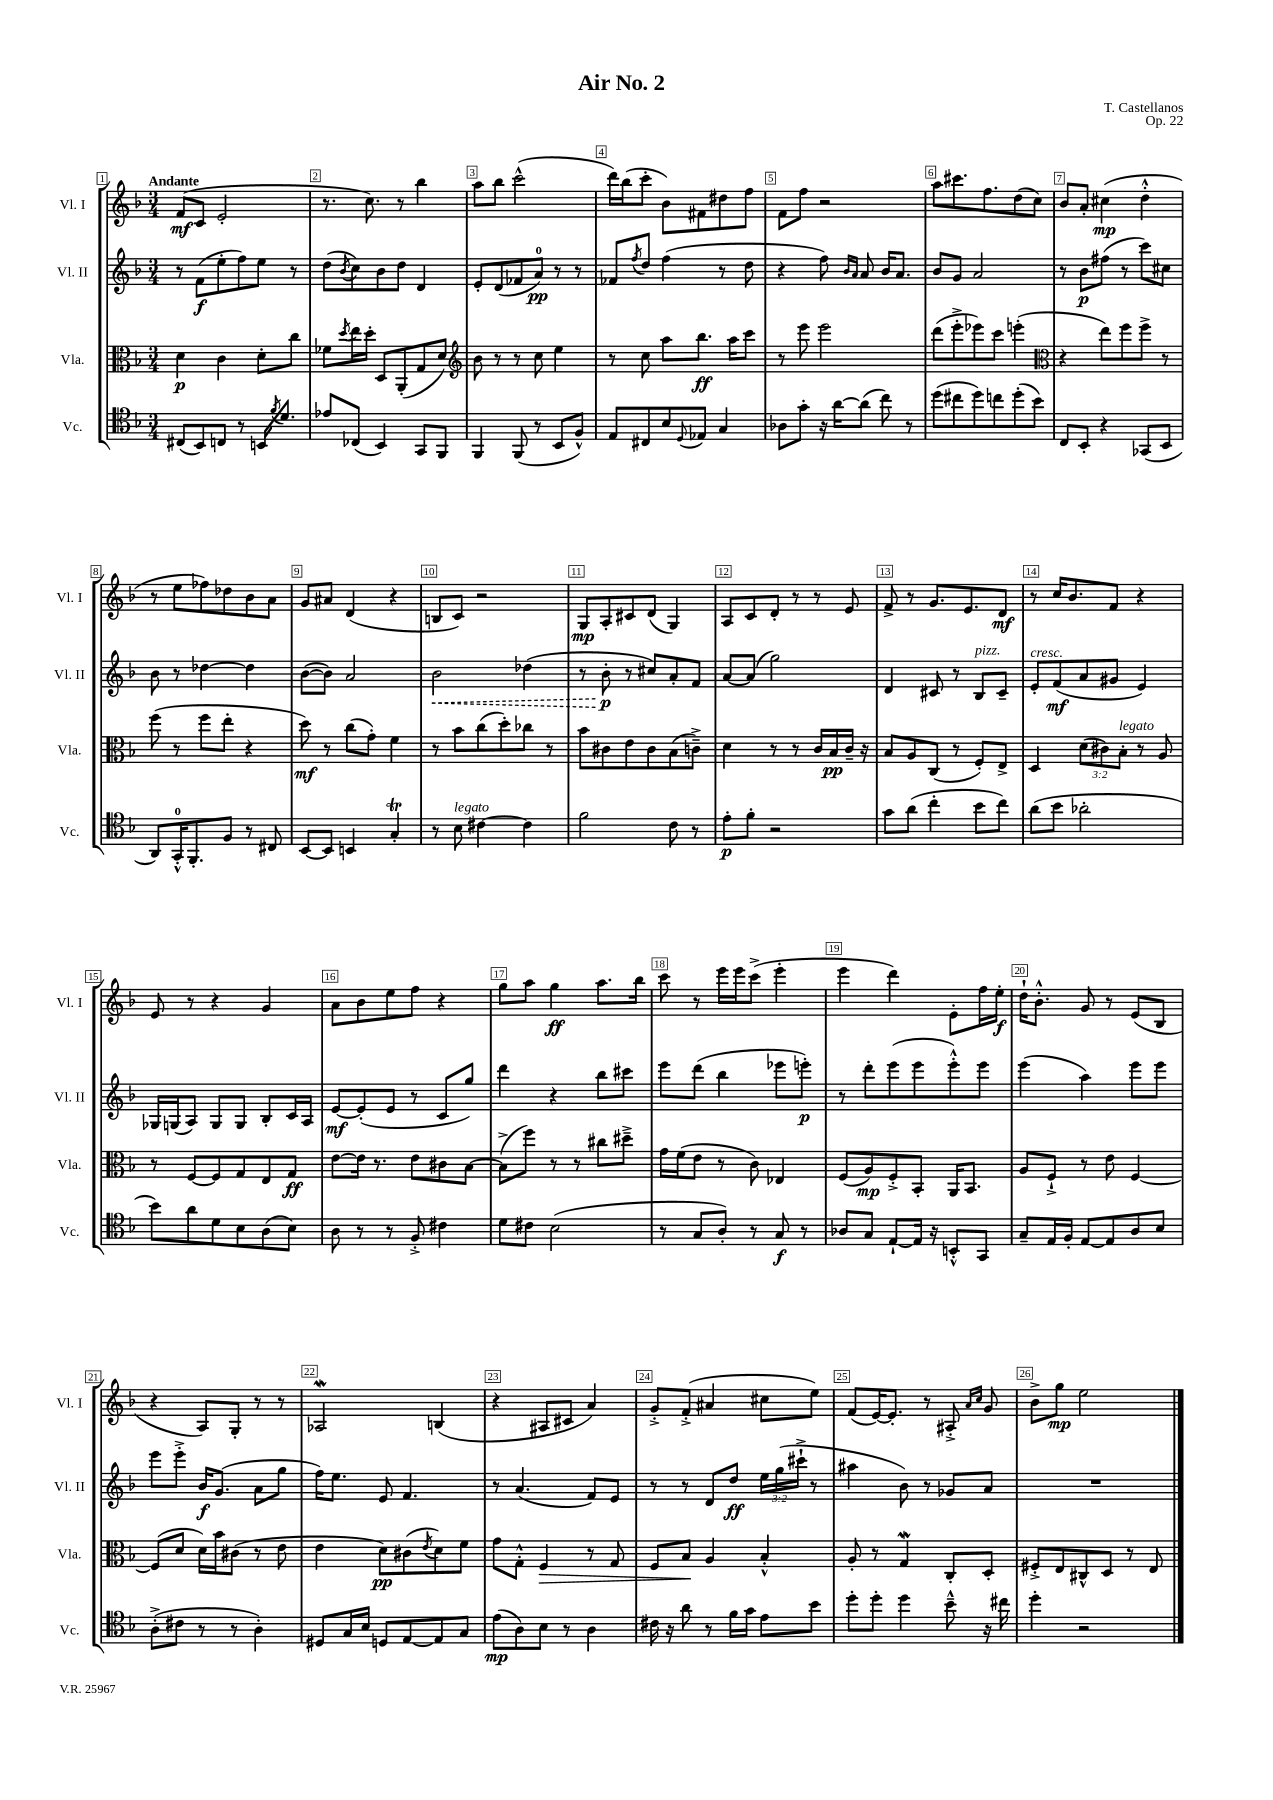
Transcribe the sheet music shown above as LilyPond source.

\header { title = "Air No. 2" composer = "T. Castellanos" opus = "Op. 22" }
<<
\new StaffGroup <<
\new Staff = "s0" \with { instrumentName = "Vl. I" shortInstrumentName = "Vl. I" } {
    \clef treble \key f \major \numericTimeSignature \time 3/4 \tempo "Andante"
    f'8\mf( c'8 e'2-. |
    r8. c''8.) r8 bes''4 |
    a''8 bes''8 c'''2-^( |
    d'''16) bes''16( c'''8-. bes'8) fis'8 dis''8 f''8 |
    f'8 f''8 r2 |
    a''8 cis'''8. f''8. d''8( c''8) |
    bes'8 a'8-. cis''4\mp( d''4-.-^ |
    r8 e''8 fes''8) des''8 bes'8 a'8 |
    g'8 ais'8 d'4( r4 |
    b8 c'8) r2 |
    g8\mp a8-. cis'8 d'8( g4) |
    a8 c'8 d'8-. r8 r8 e'8 |
    f'8-> r8 g'8. e'8. d'8\mf |
    r8 c''16 bes'8. f'8 r4 |
    e'8 r8 r4 g'4 |
    a'8 bes'8 e''8 f''8 r4 |
    g''8 a''8 g''4\ff a''8. bes''16 |
    c'''8 r8 e'''16 e'''16 c'''8->( e'''4-. |
    e'''4 d'''4) e'8-. f''16 e''16-.\f |
    d''16-! bes'8.-.-^ g'8 r8 e'8( bes8 |
    r4 a8) g8-. r8 r8 |
    aes2\mordent b4( |
    r4 ais8 cis'8 a'4) |
    g'8-.-> f'8-.->( ais'4 cis''8 e''8) |
    f'8( e'16~) e'8.-. r8 ais8-.-> \grace { a'16 c''16 } g'8 |
    bes'8-> g''8\mp e''2 \bar "|." |
}
\new Staff = "s1" \with { instrumentName = "Vl. II" shortInstrumentName = "Vl. II" } {
    \clef treble \key f \major \numericTimeSignature \time 3/4 \override Staff.TupletNumber.text = #tuplet-number::calc-fraction-text
    r8 f'8\f( e''8-. f''8) e''8 r8 |
    d''8( \acciaccatura { bes'8 } c''8) bes'8 d''8 d'4 |
    e'8-. d'8( fes'8 a'8-0\pp) r8 r8 |
    fes'8 \acciaccatura { f''8 } d''8 f''4( r8 d''8 |
    r4 f''8) \grace { bes'16 a'16 } a'8 bes'16 a'8. |
    bes'8 g'8 a'2 |
    r8 bes'8\p fis''8( r8 c'''8) cis''8 |
    bes'8 r8 des''4~ des''4 |
    bes'8~( bes'8) a'2 |
    \once \override Hairpin.style = #'dashed-line bes'2\< des''4( |
    r8 bes'8-.\p\! r8 cis''8) a'8-. f'8 |
    a'8~ a'8( g''2) |
    d'4 cis'8 r8 bes8^\markup { \italic "pizz." } cis'8-- |
    e'8-.^\markup { \italic "cresc." } f'8\mf( a'8 gis'8 e'4) |
    ges16 g16( a8) g8 g8 bes8-. c'16 a16 |
    e'8~\mf e'8-.( e'8 r8 c'8 g''8) |
    d'''4 r4 bes''8 cis'''8 |
    e'''8 d'''8( bes''4 ees'''8 e'''8-.\p) |
    r8 d'''8-. e'''8( e'''8 e'''8-.-^) e'''8 |
    e'''4( a''4) e'''8 e'''8 |
    e'''8 e'''8-.-> bes'16\f g'8.( a'8 g''8 |
    f''16) e''8. e'8 f'4. |
    r8 a'4.( f'8) e'8 |
    r8 r8 d'8 d''8\ff \tuplet 3/2 { e''16 g''16( cis'''16-!-> } r8 |
    ais''4 bes'8) r8 ges'8 a'8 |
    R2. \bar "|." |
}
\new Staff = "s2" \with { instrumentName = "Vla." shortInstrumentName = "Vla." } {
    \clef alto \key f \major \numericTimeSignature \time 3/4 \override Staff.TupletNumber.text = #tuplet-number::calc-fraction-text
    d'4\p c'4 d'8-. c''8 |
    fes'8 \acciaccatura { d''8 } e''16 d''16-. d8 a,8-.( g8 d'8) |
    \clef treble bes'8 r8 r8 c''8 e''4 |
    r8 c''8 a''8 bes''8.\ff a''16 c'''8 |
    r8 e'''8 e'''2 |
    d'''8( e'''8-.-> ees'''8) c'''8 e'''4-.( |
    \clef alto r4 e''8) f''8 f''8-> r8 |
    f''8( r8 f''8 e''8-. r4 |
    d''8\mf) r8 c''8( g'8-.) f'4 |
    r8 bes'8 c''8( d''8-.) ces''8 r8 |
    bes'8 cis'8 e'8 cis'8 bes8( c'8--->) |
    d'4 r8 r8 c'16 bes16\pp c'16-- r16 |
    bes8 a8 c8( r8 f8-.) e8-> |
    d4 \tuplet 3/2 { d'8( cis'8) bes8-.^\markup { \italic "legato" } } r8 a8 |
    r8 f8~ f8 g8 e8 g8\ff |
    e'8~ e'16 r8. e'8 cis'8 bes8~ |
    bes8->( f''8) r8 r8 cis''8 dis''8---> |
    g'16 f'16( e'8 r8 c'8) ees4 |
    f8( a8\mp) f8-.-> bes,8-. a,16 bes,8. |
    a8 f8-!-> r8 e'8 f4~ |
    f8( d'8 d'16) bes'16 cis'8( r8 e'8 |
    e'4 d'8\pp) cis'8( \acciaccatura { e'8 } d'8) f'8 |
    g'8 g8-.-^ f4\> r8 g8 |
    f8 bes8\! a4 bes4-.-^ |
    a8-. r8 g4\mordent c8-. d8-. |
    fis8-.-> e8 cis8-^ d8 r8 e8 \bar "|." |
}
\new Staff = "s3" \with { instrumentName = "Vc." shortInstrumentName = "Vc." } {
    \clef tenor \key f \major \numericTimeSignature \time 3/4
    cis8( bes,8) c8 r8 b,16 \acciaccatura { f'8 } d'8. |
    ees'8 ces8( bes,4) g,8 f,8 |
    f,4 f,8( r8 bes,8 f8-^) |
    e8 cis8 bes8 \appoggiatura { d8 } ees8 g4 |
    aes8 g'8-. r16 a'16~ a'8( c''8) r8 |
    d''8( cis''8 d''8) c''8 d''8-.( bes'8) |
    c8 bes,8-. r4 ges,8( bes,8 |
    a,8) g,16-0-.-^ f,8.-. f8 r8 cis8 |
    bes,8~ bes,8 b,4 g4-.\trill |
    r8 bes8^\markup { \italic "legato" } cis'4~ cis'4 |
    f'2 c'8 r8 |
    e'8-.\p f'8-. r2 |
    g'8 a'8( c''4-. bes'8 c''8) |
    a'8( bes'8 aes'2-. |
    bes'8) a'8 d'8 bes8 a8( bes8) |
    a8 r8 r8 f8-.-> cis'4 |
    d'8 cis'8 bes2( |
    r8 g8 a8-.) r8 g8\f r8 |
    aes8 g8 e8~-! e16 r16 b,8-.-^ g,8 |
    g8-- e16 f16-. e8~ e8 a8 bes8 |
    a8-.->( cis'8 r8 r8 a4-.) |
    dis8 g16 bes16 d8 e8~ e8 g8 |
    e'8\mp( a8) bes8 r8 a4 |
    cis'16 r16 a'8 r8 f'16 g'16 e'8 bes'8 |
    d''8-. d''8-. d''4 bes'8---^ r16 cis''16 |
    d''4-. r2 \bar "|." |
}
>>
>>
\layout { \context { \Score \override BarNumber.break-visibility = ##(#f #t #t) barNumberVisibility = #all-bar-numbers-visible \override BarNumber.stencil = #(make-stencil-boxer 0.1 0.3 ly:text-interface::print) } }
